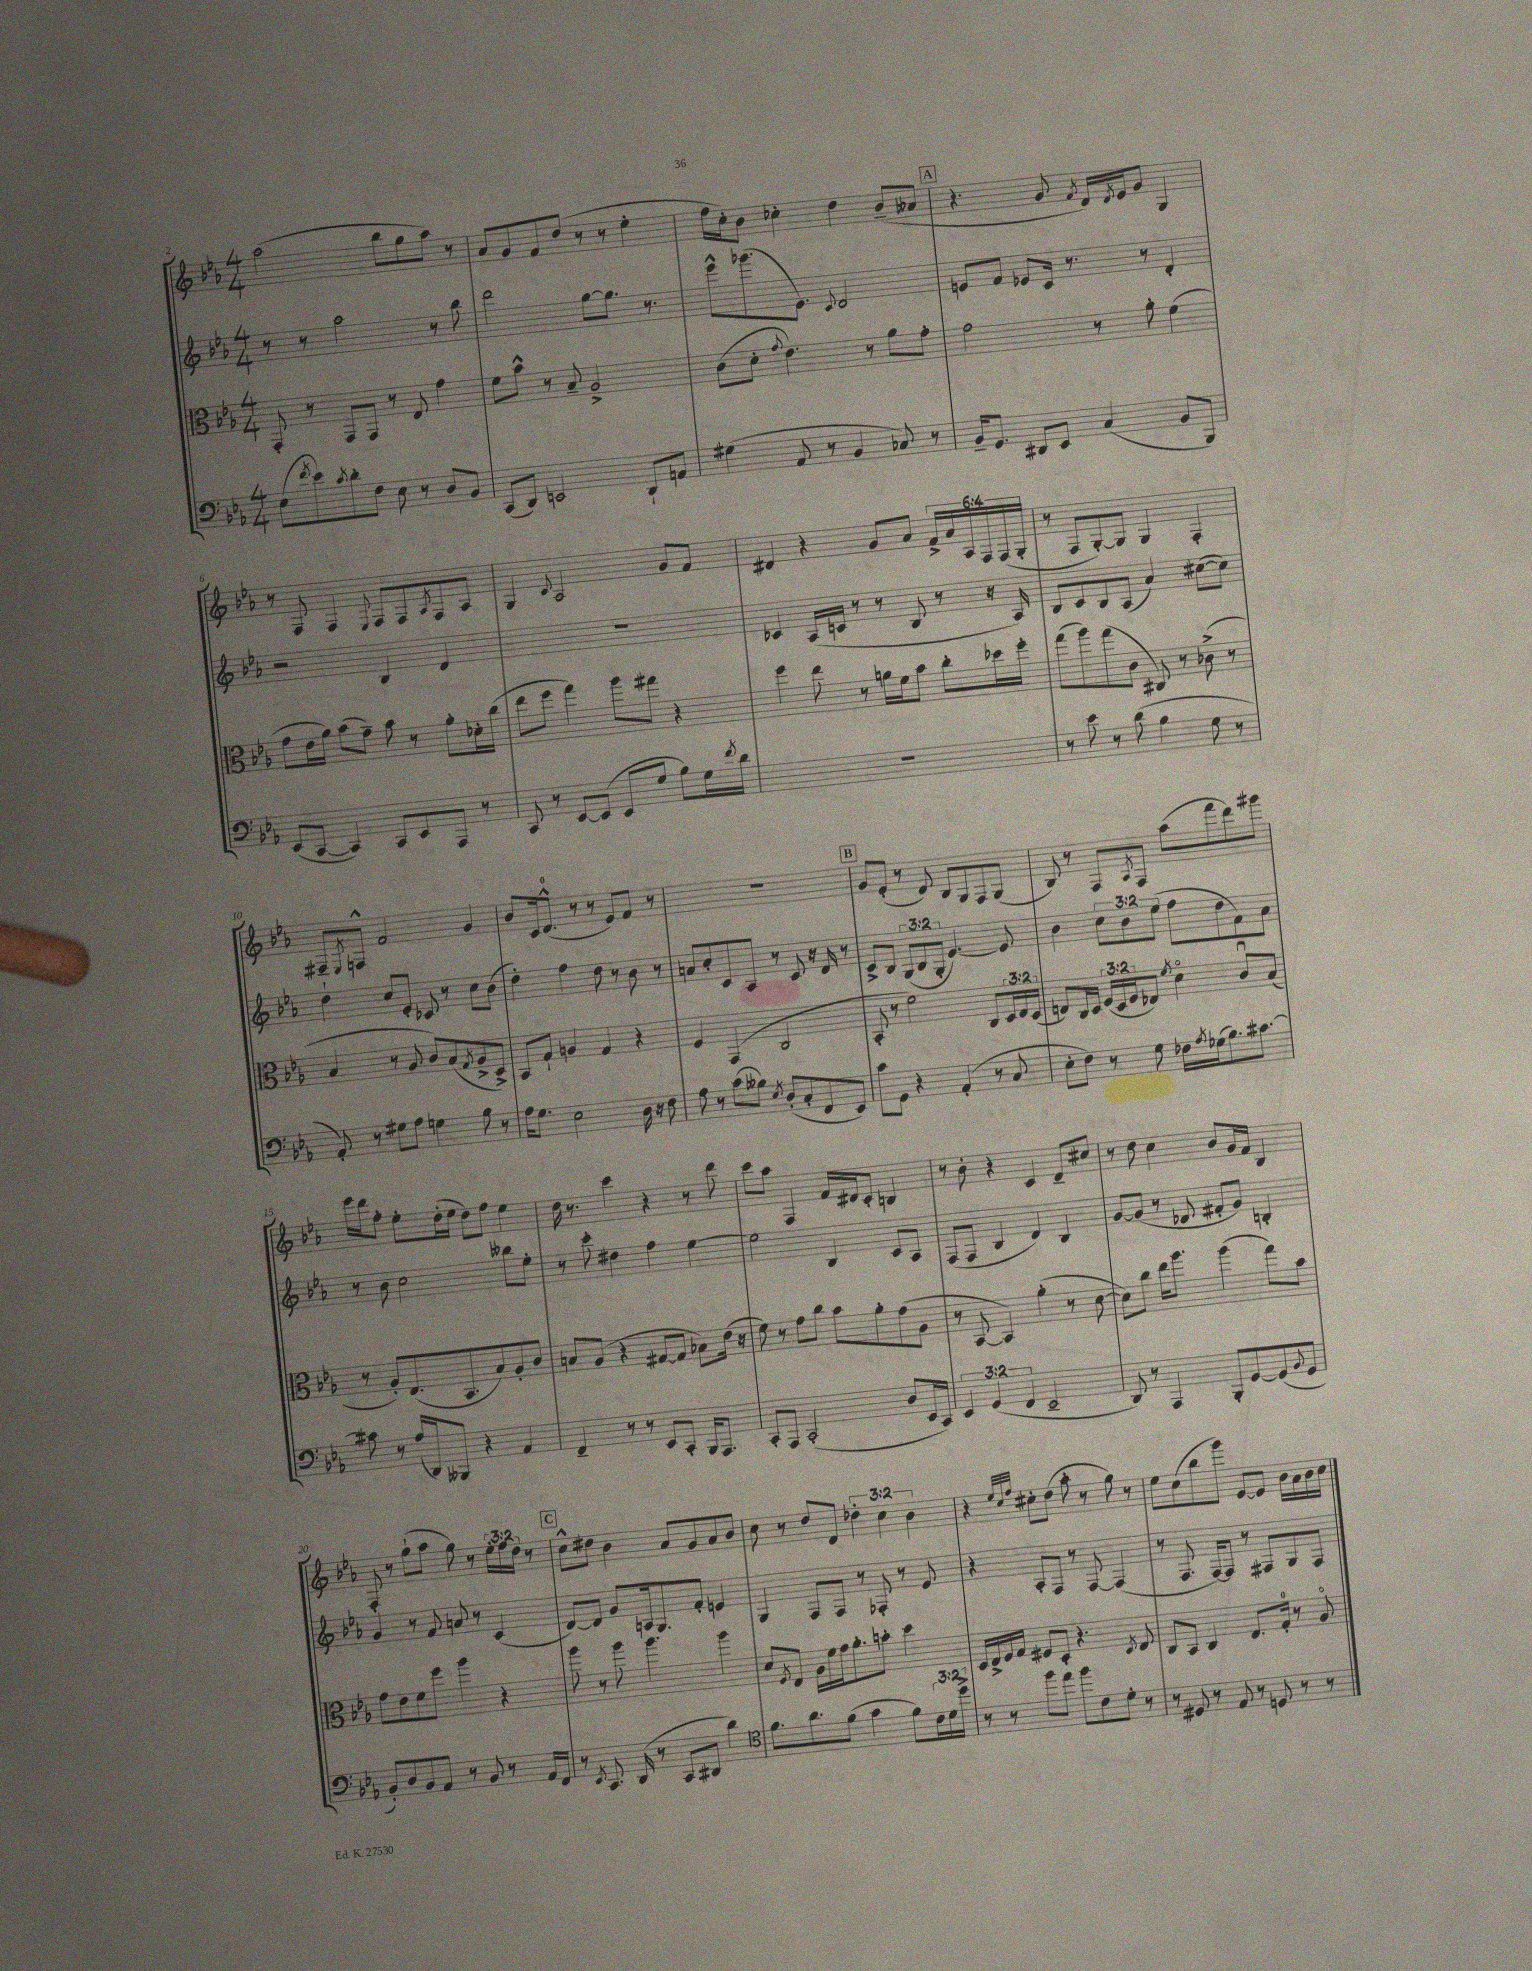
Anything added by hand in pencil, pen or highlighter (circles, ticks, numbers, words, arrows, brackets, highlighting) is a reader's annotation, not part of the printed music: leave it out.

**kern	**kern	**kern	**kern
*staff4	*staff3	*staff2	*staff1
*clefF4	*clefC3	*clefG2	*clefG2
*k[b-e-a-]	*k[b-e-a-]	*k[b-e-a-]	*k[b-e-a-]
*M4/4	*M4/4	*M4/4	*M4/4
(8E-\L	8GG'/	8r	(2aa-\
8qf/	.	.	.
8e-\)	8r	8r	.
8qc/	.	.	.
8d'\	8GG/L	2aa-\	.
8F\J	8GG/J	.	.
8E-\	8r	.	8bb-\L
8r	8E-/	.	8gg\
8D/L	4g\	8r	8aa-\J)
8BB-/J	.	8bb-\	8r
=	=	=	=
(8CC/L	8f\L	2ddd\	8a-/L
8DD/J)	8b-^^\J	.	8g/
2EE/	8r	.	8f/
.	8B-~/	.	(8dd/J
.	2A-^/	[8gg\L	8r
.	.	8.gg\]J	8r
8DD`/L	.	.	4ee-'\
.	.	8.r	.
8AA/J	.	.	.
=	=	=	=
(4G#\	(8c\L	8eee-^^\L	16ff\LL
.	.	.	16cc'\J)
.	8d'\J	(8.ggg-\	8b-\J
.	8qqg/	.	.
8AA-/	4.e-\)	.	4cc-'\
.	.	8.e-\J)	.
8r	.	.	.
.	.	8qqc/	.
4BB-/	.	2d/	4dd\
.	8r	.	.
8C-/)	8a-\L	.	(8b-~/L
8r	8g'\J	.	8a--/J
=	=	=	=
16BB-~/LK	2g\	8e/L	4.r
8.GG/J	.	.	.
.	.	8f/J	.
8DD#/L	.	8e-/L	.
8EE-/J	.	16c/Jk	8g/
.	.	8.r	.
.	.	.	8qf/
(4C/	8r	.	16d/LL)
.	.	.	8qd/
.	.	.	16e-/J
.	8a-'\	8r	8g/J
8BB-/L	(4f\	4d'/	4G/
8BBB-/J)	.	.	.
=	=	=	=
(8EE-/L	8g\L	2r	8r
[8CC/J	16e-\L	.	8F/
.	16a-\JJ)	.	.
4CC/])	(8b-\L	.	4F/
.	8g~\J)	.	.
.	.	.	8qqE-/
8CC/L	8b-\	4B-/	8F/L
8EE-/	8r	.	8F/
.	.	.	8qA-/
8AAA-/J	8a-'\L	4d/	8F/
8r	16d-'\L	.	8A-/J
.	(16cc\JJ	.	.
=	=	=	=
8CC/	8ee-\L	1r	4G/
8r	8ff\J	.	.
.	.	.	8qqc/
[8EE-/L	4gg\)	.	2A-/
(8EE-/]J	.	.	.
8EE-/L	8aa-\L	.	.
8G/J	8gg#\J	.	.
8B-\L)	4r	.	8g/L
16G\L	.	.	8f/J
8qf/	.	.	.
16d\JJ	.	.	.
=	=	=	=
1r	4ff\	4c-/	4d#/
.	8ee-\	(16A-/LL	4r
.	.	16c/JJ	.
.	8r	8r	.
.	16a\LL	8r	8g/L
.	16f\J	.	.
.	8b-\J	8B-/	8a-/J
.	8cc'\L	8r	24f^/LL
.	.	.	24a-/
.	.	.	24A-/
.	16dd-\L	16r	24F/
.	.	.	(24F/
.	16ff'\JJ	16A-/)	.
.	.	.	24G'/JJ
=	=	=	=
8r	(8gg\L	8B-/L	8r
8e-\	8aa-\)	8c/	8F/L
8r	(8gg\	8B-/	[8G'/)
(8d\	8c\J	(8A-/J	8G/]J
4B-\	8C#/)	4a-/)	4G/
.	8r	.	.
8G\	(8c-^\	([8cc#\L	4F'/
8r	8r	8cc#\]J)	.
=	=	=	=
8AA-'/)	4B-/	4dd`\	8F#~/L
.	.	.	8qE-/
8r	.	.	8F^^/J
8G#\L	8r	8cc/L	2f/
8A-\J	8A-/	8e-'/J	.
4G\	8c/L)	8c-/	.
.	(8B-/	8r	.
.	8qG/	.	.
8B-\	8A-^/	8cc\L	4g/
8r	8D^/J)	(8b-\J	.
=	=	=	=
16A-\LK	8BB-/L	4dd'\)	8b-/L
8.G\J	.	.	.
.	8G`/J	.	16c/k
.	.	.	(8.d^^/J
2E-\	4A/	4ff\	.
.	.	.	8r
.	4G/	8dd\	8r
.	.	8r	8e-/L)
16D\	4r	8b-\	8f/J
16r	.	.	.
8F\	.	8r	8r
=	=	=	=
8A-\	4F/	8a/L	1r
8r	.	8cc'/	.
(8c\L	(4GG/	8c/	.
8B--\J)	.	8A-/J	.
8qE-/	.	.	.
(8D'/L	2C/	8r	.
8C'/	.	8c/	.
8FF/	.	16r	.
.	.	16d/	.
8EE-/J)	.	8r	.
=	=	=	=
8c\L	8BB-'/	8c^/L	8g/L
8GG\J	8r	8B-/J	(8e-'/J
4r	2f\)	(12G/L	8r
.	.	12B-/	.
.	.	.	8d/)
.	.	12G'/J	.
(4AA-'/	.	[4.e-/)	8B-/L
.	.	.	8G/
8r	8C/L	.	8F/
8C/	24D/L	8e-/]	(8G/J
.	24E-/	.	.
.	(24D/JJ	.	.
=	=	=	=
8E-'\L	8E/L)	4b-\	8B-/)
8F\J)	16C/L	.	8r
.	16D/JJ	.	.
8r	(24F/LL	12cc\L	8F/L
.	24D/	.	.
.	24F/J	12b-\	.
.	.	.	8qA-/
8G\	8E-/J)	.	8F/J
.	.	(12ee-\J	.
.	8qf/	.	.
16F-\LL	4do\	8ff\L	(8aa-\L
8qA-/	.	.	.
(16G-\J	.	.	.
8.B-\)	.	8dd\	8fff\
.	8cu/L	8f\)	8ddd\)
[8.c#\J	.	.	.
.	(8B-/J	8a-\J	8ggg#\J
=	=	=	=
8c#\]	8r	8r	16eee-\LL
.	.	.	16ddd\J
8r	8A-'/L)	8b-\	8ff'\J
(16A-/LL	(8.E-/	2cc\	8ee-'\L
16DD/J)	.	.	.
8BBB--/J	.	.	(16dd'\L
.	8.BB-/	.	16ee-\JJ
4r	.	.	8dd\L)
.	8B-/)	.	8ff\J
4AA-/	8A-'/	8bb--\L	4ee-\
.	8c/J	8ee-'\J	.
=	=	=	=
4FF~/	8B/L	8r	16dd\
.	.	.	8.r
.	(8A-/J	8ccc'\	.
8r	4r	4dd#\	4ccc\
8r	.	.	.
8EE-/L	[8G#/L	4ff\	4r
8CC'/J	8G#/]J	.	.
16BBB-/LK	8B-\L)	[4ee-\	8r
8.AAA-/J	.	.	.
.	(16e-\Jk	.	8ddd\
.	16r	.	.
=	=	=	=
8CC'/L	8f\)	2ee-\]	8ccc\L
8AAA-/J	8r	.	8aa-\J
(2CC'/	8g\L	.	4F/
.	8cc\J	.	.
.	8b-\L	4B-/	16f/LL
.	.	.	16d#/J
.	8a-'\	.	8c'/J
8D/L	(8g\	8c/L	4B/
16EE-/L	8A-\J	8A-/J	.
16CC/JJ)	.	.	.
=	=	=	=
6EE-/	8r	(8F/L	8r
.	[8BB-/	8F/J	8b-'\
(6GG/	.	.	.
.	4BB-/])	4B-/	4r
6FF/	.	.	.
2EE-~/	(4a-'\	4d/)	4c/
.	8r	4B-/	8d~/L
.	[8d\	.	8cc#/J
=	=	=	=
8DD/)	8d\]L)	[8g/L	8r
8r	8cc\J	(8g/]J	8dd\
4AAA-/	16ee-\LK	8r	4cc\
.	8.aa-\J	.	.
.	.	8d-/	.
8BBB-'/L	(4aa-\	8f#'/L	8b-/L
[8GG/	.	8g/J)	16g/L
.	.	.	16f/JJ
(8GG/]	8gg\L)	4B'/	4B-/
8qqBB-/	.	.	.
8GG/J	8b-\J	.	.
=	=	=	=
8BB-'/L)	8g\L	4g/	8F'/
8D/	8e-\	.	8r
8BB-/	8f\	8r	(8gg`\L
8AA-/J	8ff\J	8f/	8aa-\J
8r	4aa-\	8a/	8gg\)
8BB-/	.	8r	8r
8r	4r	(4c/	24ee-'\LL
.	.	.	24ff\
.	.	.	24dd\JJ
16AA-/LL	.	.	8r
16FF/JJ	.	.	.
=	=	=	=
8r	8aa-\	[8d/L)	8cc^^\L
8qEE-/	.	.	.
8.CC/	8r	8d/]J	8dd#\J
.	8aa-\	8g/L	4b-\
(16DD/	.	.	.
8r	4.aa-\	16A/k	.
.	.	8.G/	.
8CC/L	.	.	8a-/L
8DD#/J	.	8f'/J	8g/
4d\)	4aa-\	4e/	8a-/
.	.	.	8b-/J
=	=	=	=
*clefC4	*	*	*
8.f\L	8d/L	4G/	8cc\
.	8qF/	.	.
.	8E-/J	.	8r
8.a-\	.	.	.
.	16A-\LL	8F/L	8dd/L
.	16f\	.	.
(8f\J	16g\J	8F/J	8d/J
.	8.a-'\	.	.
4g\	.	8r	6dd-'\
.	8b'\J	8F-'/	.
.	.	.	6cc\
8f\L)	4dd\	8r	.
.	.	.	6b-\
24c\L	.	8e-/	.
24d\	.	.	.
24dd^\JJ	.	.	.
=	=	=	=
8r	16D/LL	4r	4r
.	16E-^/	.	.
8r	16F/	.	.
.	16G/JJ	.	.
.	.	.	32qqee-/LLL
.	.	.	32qqcc/
.	.	.	32qqff/JJJ
8ff\L	8F#/L	8A-'/L	8cc#'\L
8ee-\J	8D'/J	8F/J	(8dd\J
8ff\L	4.r	8r	8aa-'\
8c\	.	[8F/	8r
8d'\J	.	(4F/]	8gg\)
.	8qD/	.	.
8r	8E-/	.	8r
=	=	=	=
8r	8C/L	8r	8ee-\L
8D#/	8BB-/J	8.F/	(8cc\
8r	4C/	.	8bb-\
.	.	[16F/LK)	.
8E-/	.	8F/]J	8ggg\J)
8r	8.E-/L	8r	[8e-/L
8D/	.	8F#/L	8e-/]J
.	16G'/Jk	.	.
8r	8r	8G/	16b-\LL
.	.	.	16a-\
8r	8A-o/	8F#/J	16b-\
.	.	.	16cc\JJ
==	==	==	==
*-	*-	*-	*-
